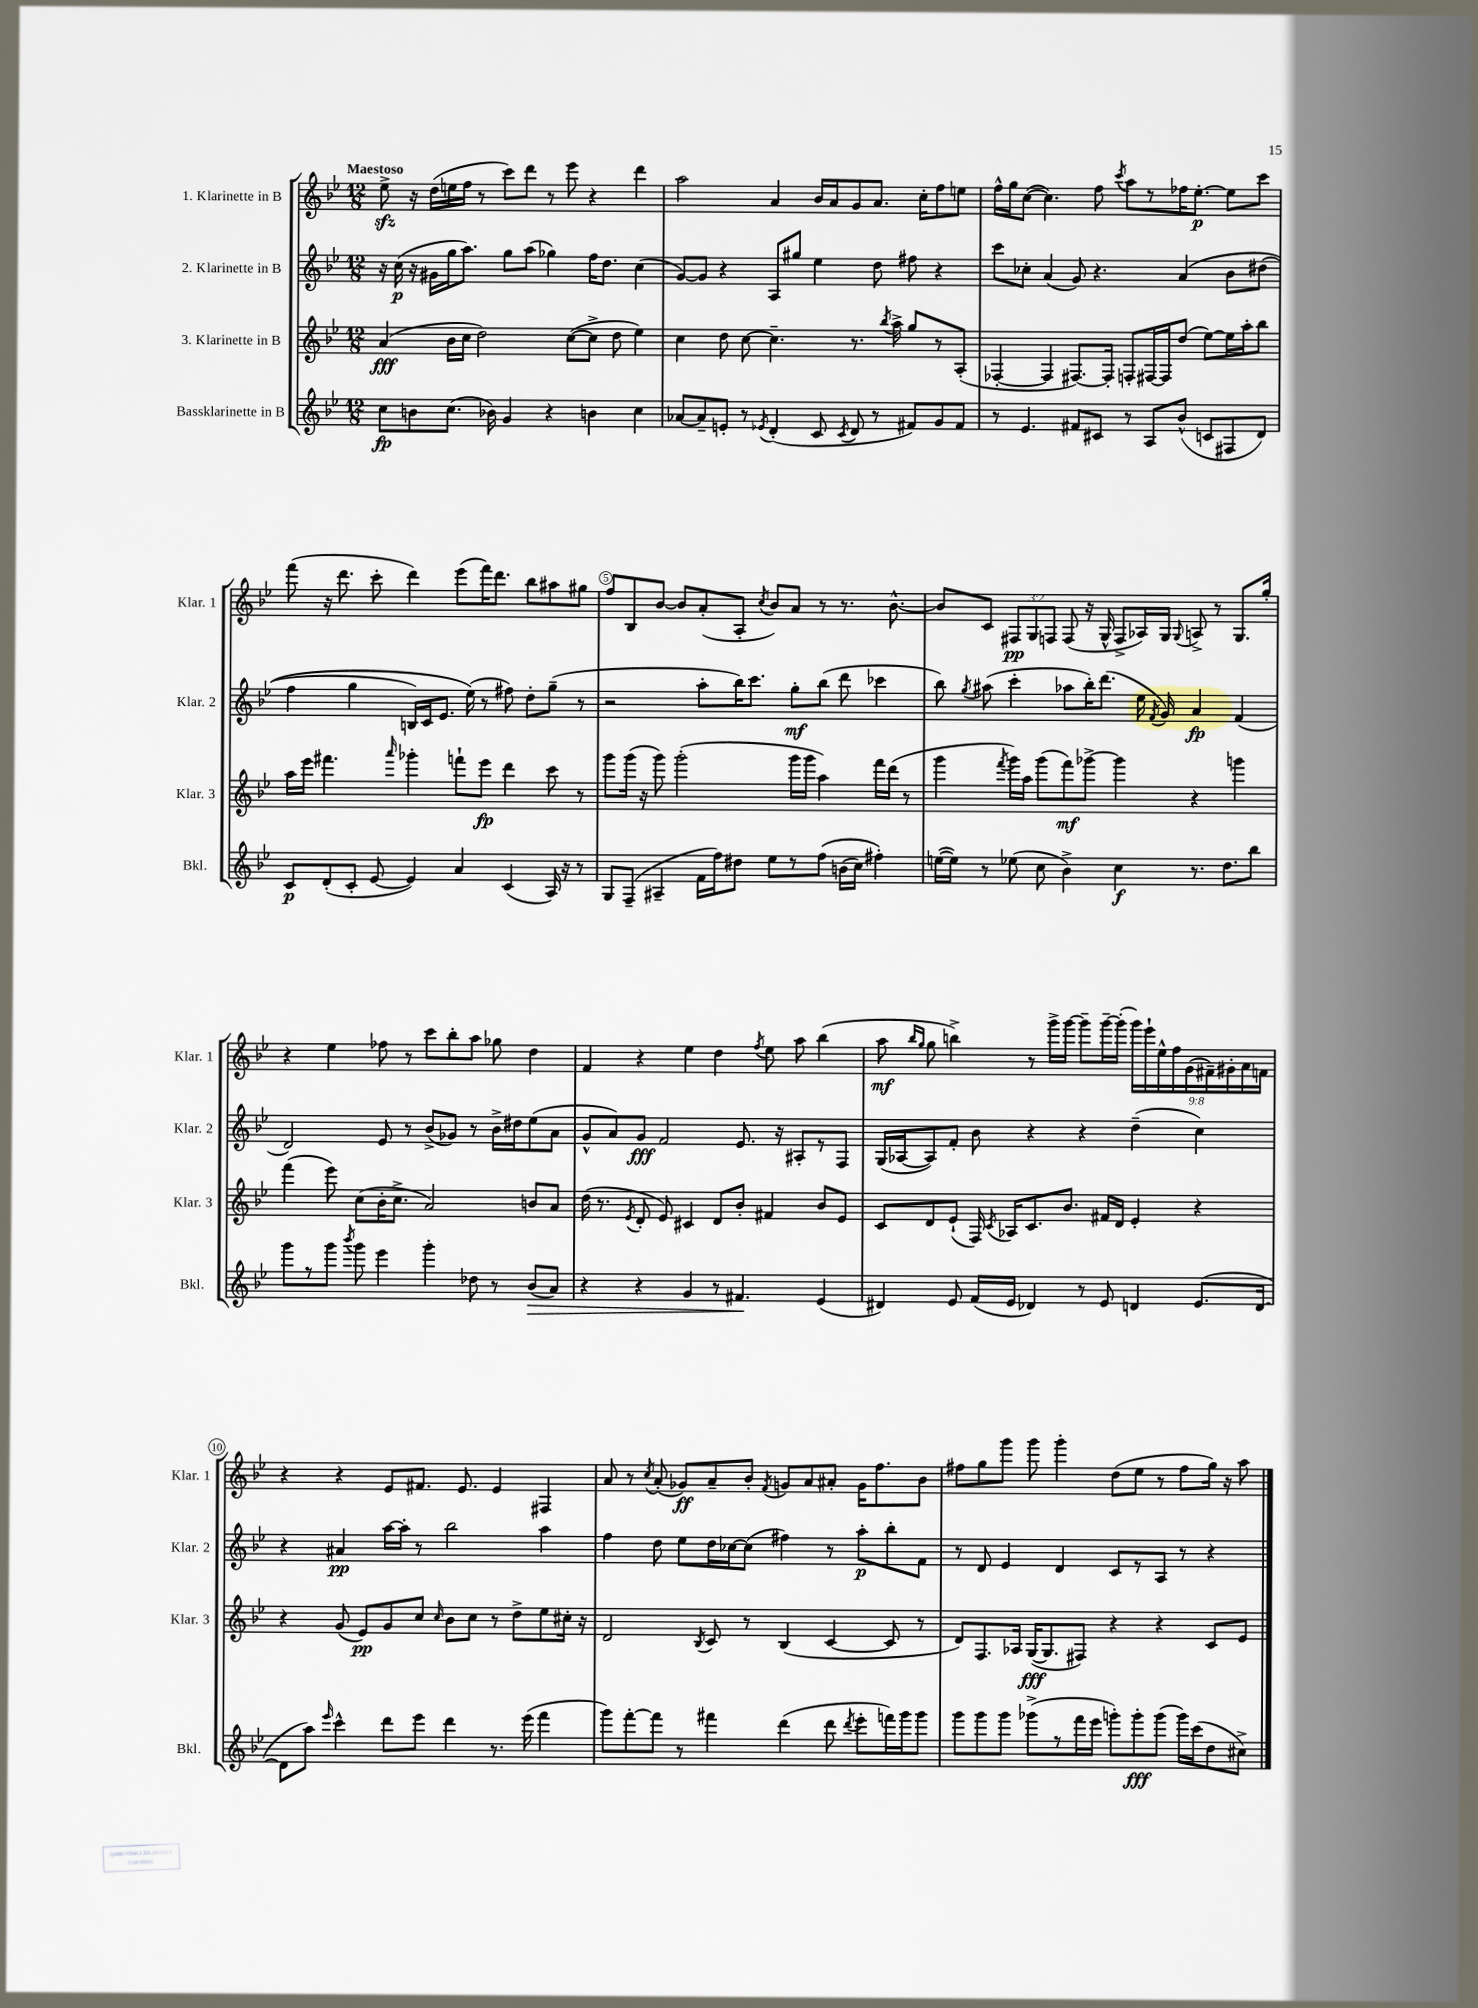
<<
\new StaffGroup <<
\new Staff = "s0" \with { instrumentName = "1. Klarinette in B" shortInstrumentName = "Klar. 1" } {
    \clef treble \key bes \major \numericTimeSignature \time 12/8 \override Staff.TupletNumber.text = #tuplet-number::calc-fraction-text \tempo "Maestoso"
    \autoBeamOff ees''8->\sfz r16 d''16[( e''16 f''16] r8 c'''8[) d'''8] r8 ees'''8 r4 d'''4 |
    a''2 a'4 bes'16[ a'16 g'8 a'8.] c''16[-. f''8 e''8] |
    f''16[-^ g''16 c''8]~( c''4.) f''8 \acciaccatura { c'''8 } a''8[ r8 fes''16 ees''8.]~-.\p ees''8[ c'''8] |
    f'''8( r16 d'''8. c'''8-. d'''4) ees'''8[( f'''16) d'''8.] bes''8[ ais''8 gis''8] |
    f''8[ bes8 bes'8]~ bes'8[ a'8-.( a8]-. \acciaccatura { c''8 } bes'8[) a'8] r8 r8. bes'8.~-^ |
    bes'8[ c'8] \tuplet 3/2 { fis8[\pp g8 f8] } f8( r16 g16-^ f8[-> aes16) g16] \appoggiatura { g8 } a8-> r8 g8.[ g''16]-. |
    r4 ees''4 fes''8 r8 c'''8[ bes''8-. a''8] ges''8 d''4 |
    f'4 r4 ees''4 d''4 \acciaccatura { f''8 } ees''8 a''8 bes''4( |
    a''8\mf \grace { bes''16[ g''16] } g''8 b''4->) r8 g'''16[-> g'''16]~ g'''8[-- g'''16~-- g'''16]-.( \tuplet 9/8 { g'''16[) ees'''16-! ees''16-^ f''16 g'16( fis'16--) gis'16-. a'16 f'16] } |
    r4 r4 ees'8[ fis'8.] ees'8. ees'4 fis4 |
    a'8 r8 \acciaccatura { c''8 } a'8-.( ges'8[\ff) a'8-- bes'8]-. \acciaccatura { f'8 } g'8[ a'8 ais'8]-. g'16[ f''8. bes'8] |
    fis''8[ g''8 g'''8] g'''8 g'''4-. d''8[( ees''8] r8 fis''8[ g''16]) r16 a''8 \bar "|." |
}
\new Staff = "s1" \with { instrumentName = "2. Klarinette in B" shortInstrumentName = "Klar. 2" } {
    \clef treble \key bes \major \numericTimeSignature \time 12/8
    \autoBeamOff r16 c''16\p( r16 gis'16[ g''16 a''8.]) g''8[ a''8]( ges''4) f''16[ d''8.] c''4( |
    g'8[~) g'8] r4 a8[ gis''8] ees''4 d''8 fis''8 r4 |
    c'''8[ ces''8]-. a'4( g'8) r4. a'4\( bes'8[ dis''8]( |
    f''4 g''4 b16[) c'16 ees'8.] ees''16(\) r8 fis''8) d''8[-. g''8]--( r8 |
    r2 a''8[-. bes''16) c'''8.] g''8[-.\mf bes''8]( d'''8 ces'''4 |
    bes''8) \acciaccatura { g''8 } ais''8( c'''4-. aes''8[ bes''16-.) d'''8.]( ees''16 \acciaccatura { f'8 } g'16) a'4\fp f'4( |
    d'2) ees'8 r8 bes'8[->( ges'8]) r8 bes'16[-> dis''16 ees''8( a'8] |
    g'8[-^ a'8) g'8]\fff f'2 ees'8. r16 ais8[-. r8 f8] |
    g16[( aes16~ aes8) f'8]-. bes'8 r4 r4 d''4--( c''4) |
    r4 ais'4\pp a''16[~ a''16]-. r8 bes''2 a''4 |
    f''4 d''8 ees''8[ d''16 ces''16~ ces''8]( fis''4) r8 a''8[-.\p bes''8-. f'8] |
    r8 d'8 ees'4 d'4 c'8[ r8 a8] r8 r4 \bar "|." |
}
\new Staff = "s2" \with { instrumentName = "3. Klarinette in B" shortInstrumentName = "Klar. 3" } {
    \clef treble \key bes \major \numericTimeSignature \time 12/8
    \autoBeamOff a'4\fff( bes'16[ c''16] d''2) c''8[~( c''8]-> d''8 ees''4) |
    c''4 d''8 c''8~ c''4.-- r8. \acciaccatura { bes''8 } a''16-> g''8[ r8 a8]-.( |
    fes4~-. fes4 fis8.[~) fis16]-. f8[-. fis16~ fis16 d''8]( ees''8[~) ees''16 a''16-. bes''8] |
    a''16[ ees'''16] fis'''4. \grace { a'''16 } ges'''4-. f'''8[-! ees'''8]\fp d'''4 c'''8 r8 |
    g'''8[ g'''16]( r16 g'''8) g'''2-.( g'''16[ g'''16] a''4) f'''16[ d'''16]( r8 |
    g'''4 \acciaccatura { f'''8 } g'''16[) a''16] g'''8[( f'''8\mf) ges'''8]~-> ges'''4 r4 g'''4 |
    f'''4( ees'''8) c''8[( bes'16-. c''8.]-> a'2) b'8[ a'8] |
    d''16( r8. \acciaccatura { ees'8 } d'8-. ees'8) cis'4 d'8[ bes'8]-. fis'4 bes'8[ ees'8] |
    c'8[ d'8 ees'8]-!( f16) \acciaccatura { c'8 } aes16[ c'8. bes'8.] fis'16[ d'16] ees'4-. r4 |
    r4 g'8( ees'8[\pp) g'8 c''8] \grace { c''16 } bes'8[ c''8] r8 d''8[-> ees''8 cis''16]-. r16 |
    d'2 \acciaccatura { bes8 } c'8 r8 bes4( c'4~ c'8 r8 |
    d'8[) f8. aes16] g16[~\fff( g8. fis8]) r4 r4 c'8[ ees'8] \bar "|." |
}
\new Staff = "s3" \with { instrumentName = "Bassklarinette in B" shortInstrumentName = "Bkl." } {
    \clef treble \key bes \major \numericTimeSignature \time 12/8
    \autoBeamOff c''8[\fp b'8 c''8.]( bes'16) g'4 r4 b'4 c''4 |
    aes'8[~ aes'8-- e'8]-. r8 \acciaccatura { ees'8 } d'4-.( c'8 \acciaccatura { c'8 } d'8 r8 fis'8[) g'8 fis'8] |
    r8 ees'4. fis'8[ cis'8] r8 a8[ bes'8]-^( c'8[ fis8 d'8]) |
    c'8[\p d'8-.( c'8]-. ees'8~ ees'4) a'4 c'4( a16) r16 r8 |
    g8[ f8]--( ais4-- f'16[ f''16) dis''8] ees''8[ r8 f''8]\( b'16[( c''16]) fis''4-.\) |
    e''16[~( e''16]) r8 ees''8( c''8 bes'4->) c''4\f r8. d''8.[ bes''8] |
    g'''8[ r8 g'''8] \acciaccatura { bes'''8 } g'''8 ees'''4 g'''4-. des''8 r8 bes'8[\>( a'8]) |
    r4 r4 g'4 r8 fis'4.\! ees'4( |
    dis'4) ees'8 f'16[( ees'16] des'4) r8 ees'8 d'4 ees'8.[( d'16]~ |
    d'8[ a''8]) \grace { ees'''16 } c'''4-^ d'''8[ ees'''8] d'''4 r8. ees'''16( f'''4 |
    g'''8[) f'''8~-. f'''8] r8 fis'''4 d'''4( d'''8 \acciaccatura { d'''8 } ees'''8[-. f'''16) g'''16 g'''8] |
    g'''8[ g'''8 g'''8] ges'''8[->( r8 f'''16 ees'''16] g'''8[-.) g'''8-.\fff g'''8]( g'''16[) c'''16( d''8 cis''8]->) \bar "|." |
}
>>
>>
\layout { \context { \Score \override BarNumber.break-visibility = ##(#f #t #t) barNumberVisibility = #(every-nth-bar-number-visible 5) \override BarNumber.stencil = #(make-stencil-circler 0.1 0.3 ly:text-interface::print) } }
